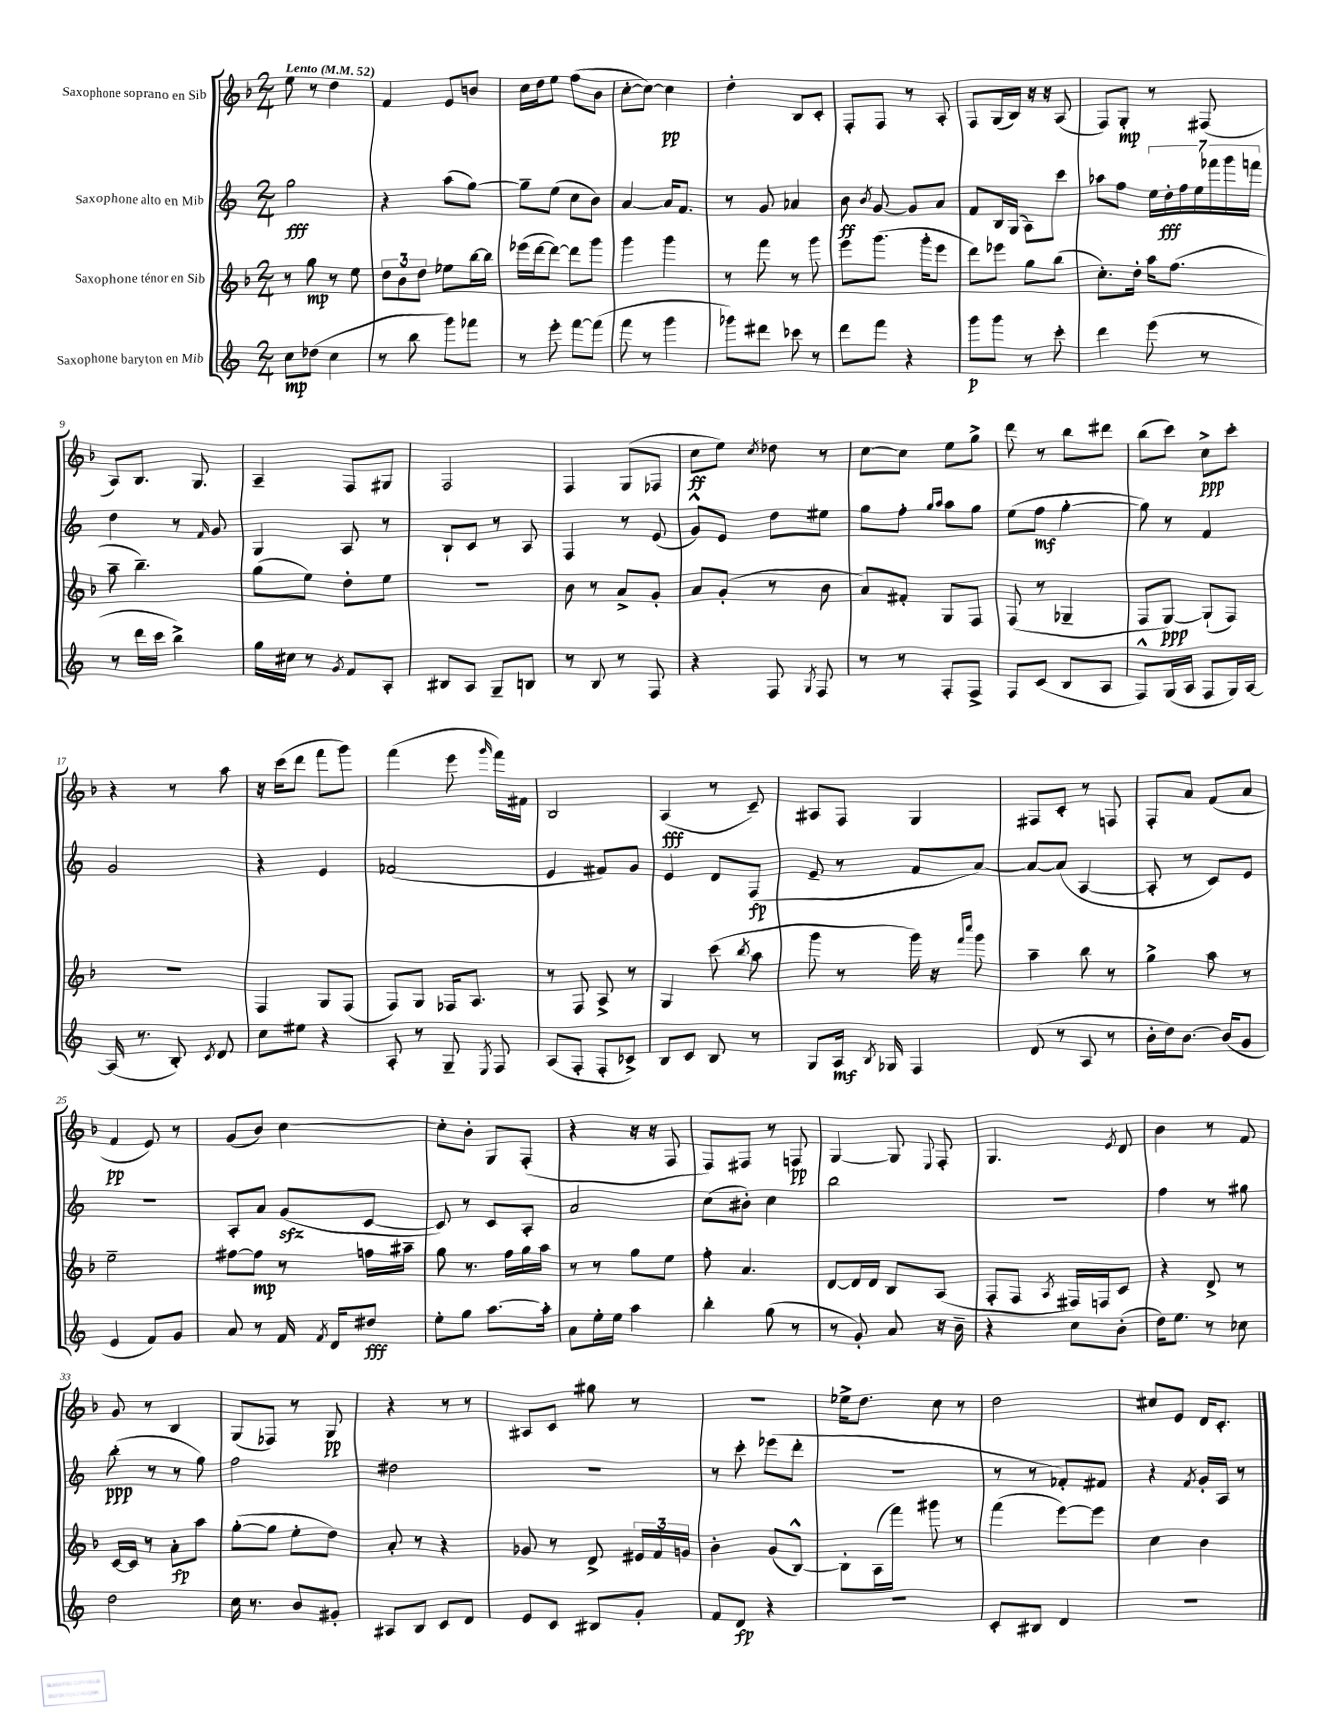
<<
\new StaffGroup <<
\new Staff = "s0" \with { instrumentName = "Saxophone soprano en Sib" } {
    \clef treble \key f \major \numericTimeSignature \time 2/4 \tempo "Lento" 4 = 52
    \autoBeamOff e''8 r8 d''4 |
    f'4 e'8[ b'8] |
    c''16[ d''16 e''8] f''8[( bes'8] |
    c''8[~-. c''8]~) c''4\pp |
    d''4-. bes8[ c'8]-. |
    f8[-. f8] r8 a8-. |
    f8[ g16( bes16]) r16 r16 a8( |
    f8[) g8]-.\mp r8 fis8( |
    a8[) bes8.] g8. |
    a4-- f8[ gis8] |
    f2 |
    f4 g8[( fes8] |
    c''8[\ff e''8]) \acciaccatura { c''8 } des''8 r8 |
    c''8[~ c''8] e''8[ g''8]-> |
    d'''8 r8 bes''8[ dis'''8] |
    bes''8[( c'''8]) c''8[->\ppp c'''8]-. |
    r4 r8 a''8 |
    r16 c'''16[( d'''8] f'''8[ g'''8]) |
    f'''4( e'''8 \grace { g'''16 } f'''16[) fis'16] |
    bes2 |
    a4\fff( r8 c'8--) |
    ais8[ f8] g4 |
    fis8[ c'8]-. r8 f8 |
    f8[-. a'8] f'8[( a'8] |
    f'4\pp e'8) r8 |
    g'8[( bes'8]) c''4~ |
    c''8[-. bes'8]-. g8[ f8]-.( |
    r4 r16 r16 f8 |
    f8[) fis8] r8 f8\pp |
    g4~ g8 \appoggiatura { e8 } f8-. |
    g4. \acciaccatura { e'8 } d'8 |
    bes'4 r8 f'8 |
    g'8 r8 bes4 |
    g8[( fes8]) r8 g8\pp |
    r4 r8 r8 |
    ais8[ c'8] gis''8 r8 |
    r2 |
    ees''16[-> d''8.] c''8 r8 |
    d''2 |
    cis''8[ e'8] d'16[ c'8.]-. \bar "|." |
}
\new Staff = "s1" \with { instrumentName = "Saxophone alto en Mib" } {
    \clef treble \key c \major \numericTimeSignature \time 2/4
    \autoBeamOff g''2\fff |
    r4 a''8[( g''8]~) |
    g''8[-- e''8]( c''8[ b'8]) |
    a'4~ a'16[ f'8.] |
    r8 g'8 aes'4 |
    b'8\ff \acciaccatura { b'8 } g'8~ g'8[ a'8] |
    f'8[ b16 g16]( a8[) c'''8] |
    aes''8[ f''8] \tuplet 7/4 { e''16[ d''16-.\fff f''16 e''16 fes'''16 g'''16 f'''16] } |
    d''4 r8 \grace { f'16 } g'8 |
    g4 a8 r8 |
    b8[-! c'8] r8 a8 |
    f4 r8 e'8( |
    g'8[-^) e'8] d''8[ eis''8] |
    g''8[ f''8]-. \grace { g''16[ a''16] } a''8[ g''8] |
    e''8[( f''8]\mf g''4~-. |
    g''8) r8 f'4 |
    g'2 |
    r4 e'4 |
    fes'2( |
    e'4 fis'8[) g'8] |
    e'4 d'8[ f8]\fp( |
    e'8-- r8 f'8[ a'8]~) |
    a'8[~ a'8]( a4~ |
    a8-. r8 c'8[) e'8] |
    R2 |
    a8[-. a'8] g'8[\sfz( c'8]~ |
    c'8) r8 c'8[ a8]-. |
    a'2 |
    c''8[( bis'8]-.) c''4 |
    b''2 |
    r2 |
    f''4 r8 gis''8 |
    b''8-.\ppp( r8 r8 g''8) |
    f''2 |
    dis''2 |
    R2 |
    r8 c'''8-. ees'''8[( d'''8]-. |
    r2 |
    r8 r8 fes'8[-.) fis'8] |
    r4 \acciaccatura { f'8 } g'16[-. a16] r8 \bar "|." |
}
\new Staff = "s2" \with { instrumentName = "Saxophone ténor en Sib" } {
    \clef treble \key f \major \numericTimeSignature \time 2/4
    \autoBeamOff r8 g''8\mp r8 e''8 |
    \tuplet 3/2 { d''8[ bes'8 d''8] } ees''8[ bes''16~ bes''16] |
    ees'''16[( d'''16~ d'''8]~) d'''8[ g'''8] |
    g'''4 g'''4 |
    r8 f'''8 r8 g'''8 |
    e'''8[ g'''8.]( g'''16[-. e'''8] |
    d'''8[) ees'''8] g''8[ bes''8]( |
    c''8.[-.) d''16]-. a''16[ f''8.]( |
    a''8-- bes''4.--) |
    g''8[( e''8]) d''8[-. e''8] |
    R2 |
    bes'8 r8 a'8[-> g'8]-. |
    a'8[ g'8]-.( r8 bes'8 |
    a'8[) fis'8]-. g8[ f8] |
    f8( r8 ges4-- |
    f8[ g8]~\ppp) g8[-!( f8]) |
    R2 |
    f4 g8[ f8]( |
    f8[) g8] fes16[ a8.] |
    r8 f8 a8-> r8 |
    g4 c'''8( \acciaccatura { bes''8 } a''8 |
    g'''8 r8 g'''16) r16 \grace { f'''16[ c''''16] } g'''8 |
    a''4-- bes''8 r8 |
    g''4-> a''8 r8 |
    e''2-- |
    fis''8[~ fis''8]\mp r8 f''16[ ais''16]-- |
    g''8 r8. f''16[ g''16 a''16] |
    r8 r8 g''8[ e''8] |
    f''8-. a'4. |
    d'8[~ d'16 d'16] bes8[ a8]( |
    f8[-. f8] \acciaccatura { a8 } fis16[) f16 c'8] |
    r4 d'8-> r8 |
    c'16[~ c'16] r8 a'8[-.\fp a''8] |
    g''8[~-.( g''8] e''8[-. d''8]) |
    a'8-. r8 r4 |
    ges'8 r8 d'8-> \tuplet 3/2 { eis'16[ f'16 g'16] } |
    bes'4-. g'8[( bes8]~-^) |
    bes8[-. a16( f'''16]) gis'''8 r8 |
    f'''4( e'''8[~) e'''8] |
    c''4 bes'4 \bar "|." |
}
\new Staff = "s3" \with { instrumentName = "Saxophone baryton en Mib" } {
    \clef treble \key c \major \numericTimeSignature \time 2/4
    \autoBeamOff c''8[\mp des''8]( c''4 |
    r8 b''8 g'''8[) fes'''8] |
    r8 e'''8-. f'''8[~ f'''8]( |
    f'''8 r8 g'''4 |
    ges'''8[) dis'''8] ces'''8 r8 |
    d'''8[ f'''8] r4 |
    g'''8[\p g'''8] r8 c'''8-. |
    d'''4 e'''8( r8 |
    r8 d'''16[ c'''16] b''4->) |
    g''16[ cis''16] r8 \acciaccatura { g'8 } f'8[ a8]-. |
    bis8[ a8] g8[-- b8] |
    r8 b8 r8 f8 |
    r4 f8 \acciaccatura { g8 } f8 |
    r8 r8 f8[-. f8]-> |
    f8[ c'8]( b8[ a8] |
    f8[-^) g16( a16] f8[ g16) a16]~ |
    a16( r8. b8-.) \acciaccatura { c'8 } d'8 |
    c''8[ eis''8] r4 |
    a8-. r8 g8-- \acciaccatura { e8 } f8 |
    a8[( f8]-. f8[-. ces'8]->) |
    b8[ c'8] b8 r8 |
    g8[ a16]\mf \acciaccatura { b8 } ges16 f4 |
    d'8( r8 a8 r8 |
    b'16[-. d''16) b'8.]~ b'16[( g'8] |
    e'4 f'8[) g'8] |
    a'8 r8 f'16 \acciaccatura { f'8 } d'16[ dis''8]\fff |
    e''8[-. g''8] a''8.[~ a''16]-. |
    a'8[ e''16-. e''16] a''4 |
    b''4-. g''8( r8 |
    r8 g'8-.) a'8 r16 b'16-- |
    r4 c''8[ b'8]-.( |
    d''16[) e''8.] r8 ces''8 |
    d''2 |
    c''16 r8. b'8[ gis'8]-. |
    ais8[ b8] c'8[ d'8] |
    e'8[ c'8] bis8[ g'8]-. |
    f'8[ d'8]\fp r4 |
    R2 |
    c'8[-. bis8] d'4 |
    R2 \bar "|." |
}
>>
>>
